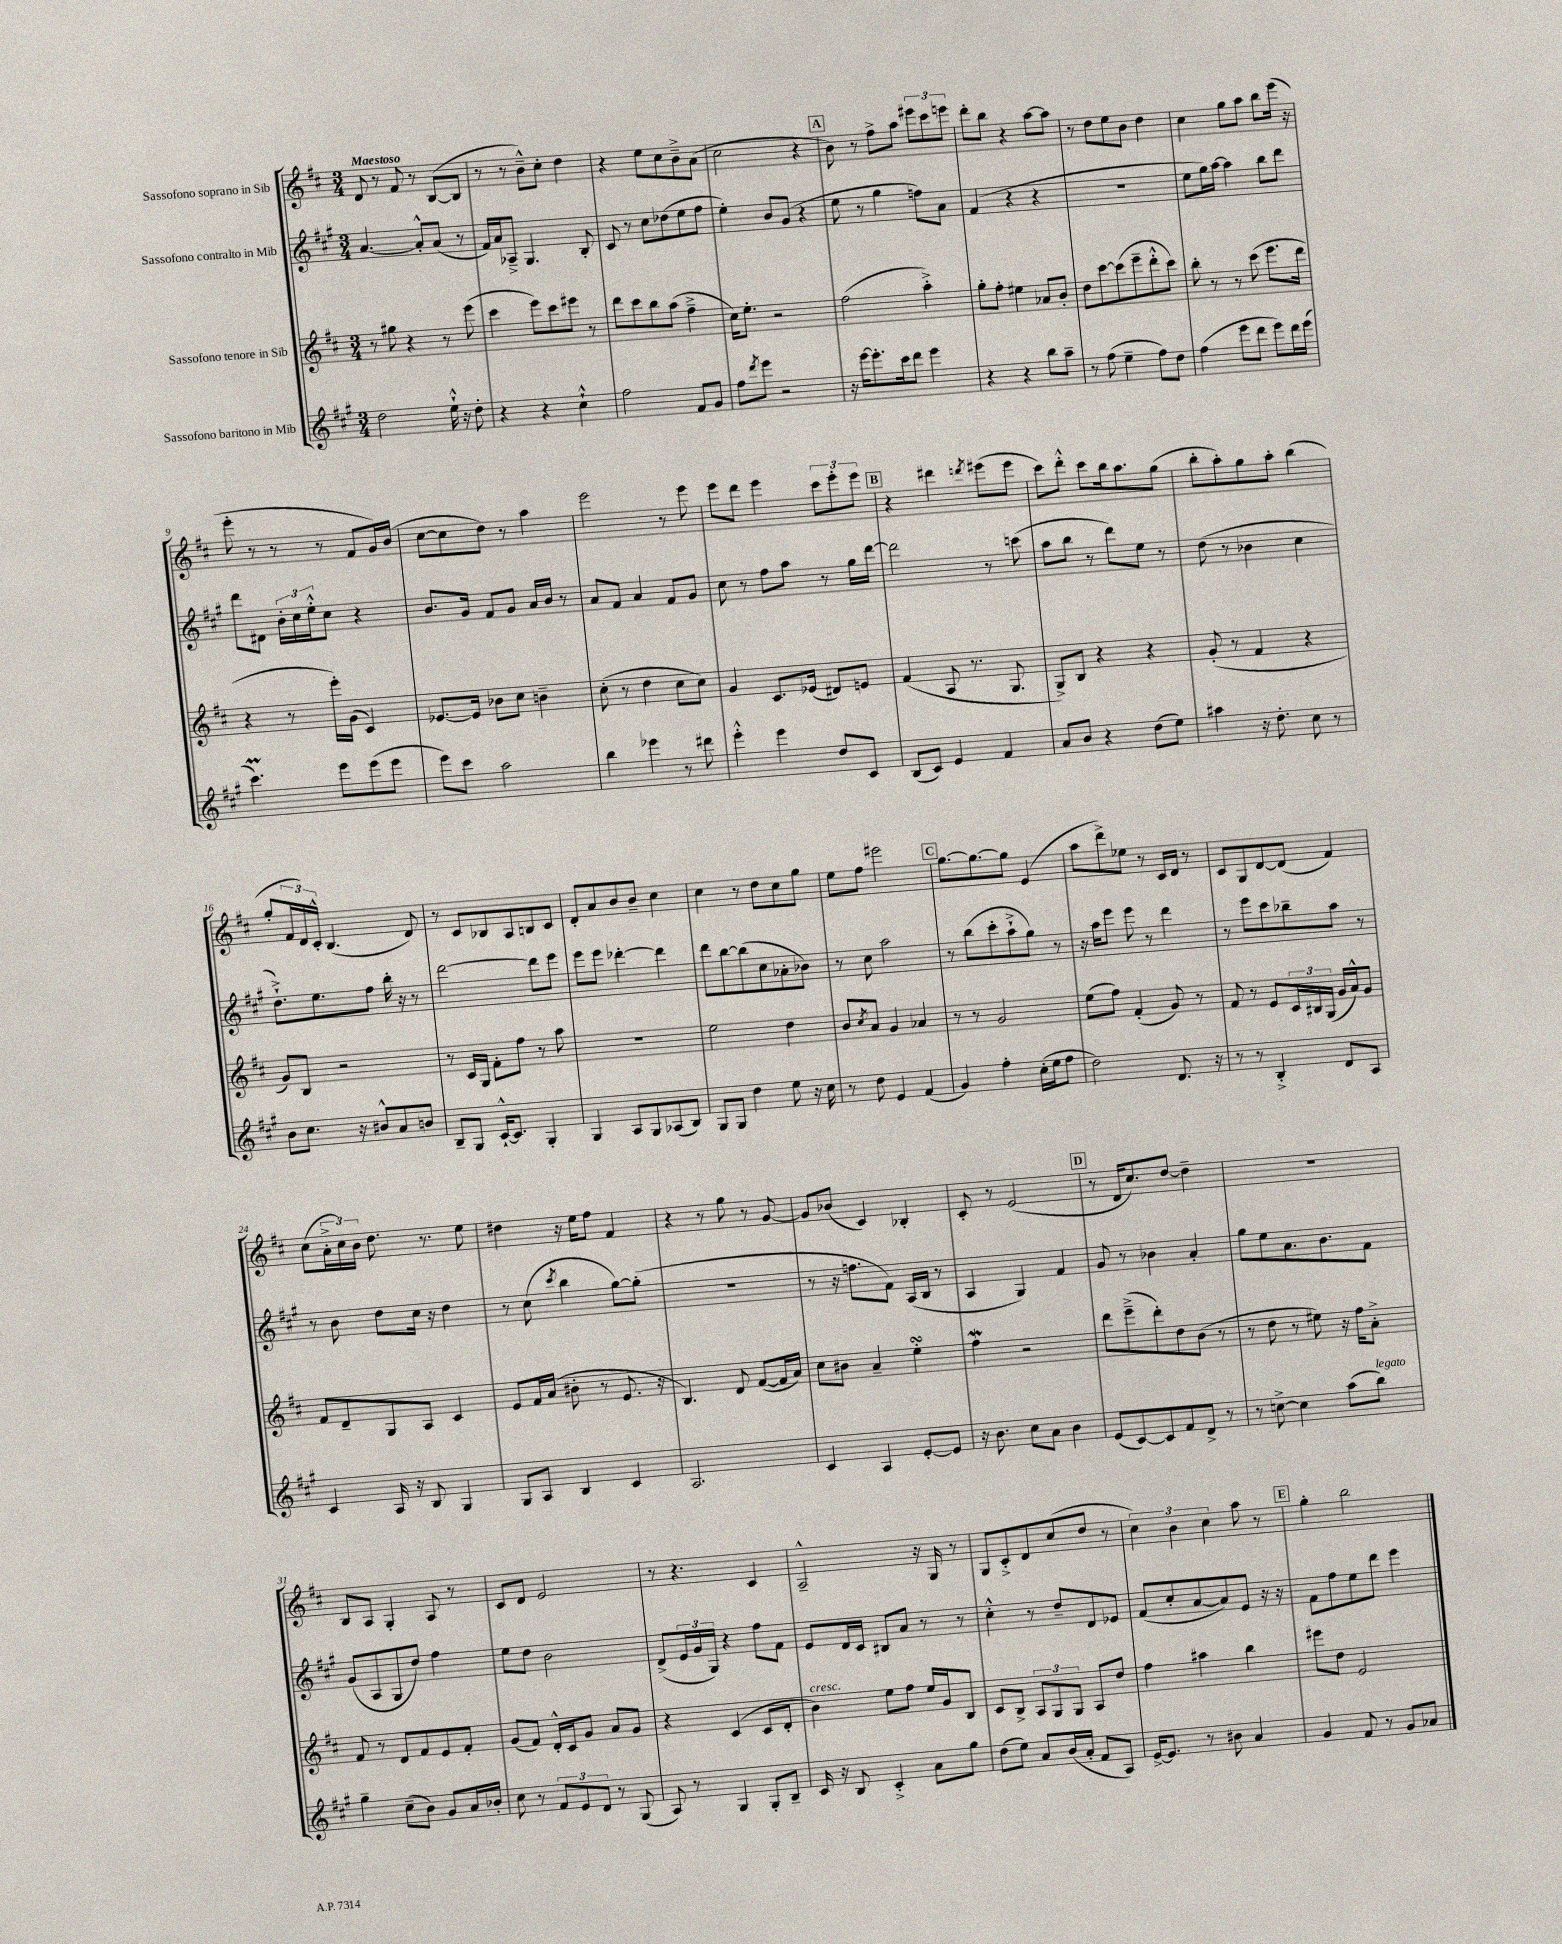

**kern	**kern	**kern	**kern
*part4	*part3	*part2	*part1
*staff4	*staff3	*staff2	*staff1
*I"Sassofono baritono in Mib	*I"Sassofono tenore in Sib	*I"Sassofono contralto in Mib	*I"Sassofono soprano in Sib
*clefG2	*clefG2	*clefG2	*clefG2
*k[f#c#g#]	*k[f#c#]	*k[f#c#g#]	*k[f#c#]
*M3/4	*M3/4	*M3/4	*M3/4
=1	=1	=1	=1
!	!	!	!LO:TX:a:B:t=Maestoso
2dd\	8r	[4.a/	8d/
.	8gg#X\	.	8r
.	4r	.	8f#/
.	.	8a'^^/L]	8r
16ee`^^\	8r	(8a/J	([8B/L
16r	.	.	.
8dd'\	(8eee\	8r	8B/J]
=2	=2	=2	=2
4r	4ccc#\	16f#/LL)	8r
.	.	16a/J	.
.	.	8A-X~^/J	8r
4r	8eee\L)	4.G#/	8b~^^\L)
.	8ccc#\	.	8cc#'\J
4cc#`^^\	8eee#X\J	.	4dd\
.	8r	8B'/	.
=3	=3	=3	=3
2ff#\	8ddd\L	8c#/	4r
.	8ccc#\	8r	.
.	8bb\	8cc#\L	8ee\L
.	(8aa\J	(8dd-X\	8cc#\
8f#/L	4ff#~^\	8ee\	8b~^\
8g#/J	.	8ff#\J	(8a\J
=4	=4	=4	=4
8ff#\L	16cc#\KL)	4ee'\)	2cc#\
.	8.ee'\J	.	.
8qddd/	.	.	.
8eee\J	.	.	.
2r	2r	8b/L	.
.	.	(8g#/J	.
.	.	4r	4r
!!LO:REH:place=s1:t=A
=5	=5	=5	=5
16r	(2ff#\	8ee\	8b\)
[16eee\KL	.	.	.
8.eee'\]	.	8r	8r
.	.	4gg#\	8ff#^\L
16ccc#\k	.	.	.
8ddd\J	.	.	8aa\J
4eee\	4aa'^\)	8ffn\L)	12eee#X\L
.	.	.	12ccc#\
.	.	8a\J	.
.	.	.	12eeen\J
=6	=6	=6	=6
4r	8gg'\L	(4f#/	8ddd'\L
.	8ff#'\J	.	8bb\J
4r	4ee#X\	4r	4r
8bb\L	8a-X/L	4r	[8aa\L
8aa~\J	8b'/J	.	8aa\J]
=7	=7	=7	=7
8r	8dd\L	2.r	8r
(8ff#\	[8ccc#\	.	8dd\L
4ee~\	(8ccc#\]	.	8ee\
.	8eee~\	.	8b\J
8ff#\L)	8ddd'^^\	.	4dd\
8dd\J	8ccc#\J)	.	.
=8	=8	=8	=8
(4ff#\	8bb'\	8ee\L	4cc#\
.	8r	16gg#\L)	.
.	.	[16aa\JJ	.
8eee\L	8r	4aa\]	8gg\L
8ddd\J	(8ccc#\	.	8aa\J
8eee\L)	8.eee\L	8bb\L	8bb\L
16ddd\L	.	8ddd\J	(16eee\Jk
(16eee\JJ	16ddd\Jk	.	16r
!!LO:LB:g=z
=9	=9	=9	=9
4.ccc#m\)	4r	8ddd\L	8eee'\
.	.	8d#X\J	8r
.	8r	24b'\LL	8r
.	.	24cc#\	.
.	.	24ee'^^\J	.
8eee\L	16eee'\LL)	8cc#\J	8r
.	(16g\JJ	.	.
(8eee\	4c#/)	4r	8f#/L
8eee\J	.	.	16g/L)
.	.	.	(16b/JJ
=10	=10	=10	=10
8eee\L)	[8.e-X/L	8.b/L	[8cc#\L
8ccc#\J	.	.	8cc#\]
.	16e-/Jk]	16g#/Jk	.
2aa\	8b-X\L	8f#/L	8dd\J)
.	8cc#\J	8g#/J	8r
.	4bn~\	16a/LL	4aa\
.	.	16b/JJ	.
.	.	8r	.
=11	=11	=11	=11
4bb\	(8cc#'\	8a/L	2eee\
.	8r	8f#/J	.
4eee-X\	4dd\	4a/	.
8r	8cc#\L	8f#/L	8r
8ddd#X\	8cc#\J)	8g#/J	8eee\
=12	=12	=12	=12
4eee'^^\	4g/	8cc#\	8eee\L
.	.	8r	8ddd\J
4eee\	8.c#/L	8ff#\L	4eee\
.	.	8aa\J	.
.	(16e-X/Jk	.	.
8dd/L	8d#X/L)	8r	12ccc#\L
.	.	.	12eee'\
8c#/J	8en/J	16gg#\LL	.
.	.	.	12eee\J
.	.	[16ddd\JJ	.
!!LO:REH:place=s1:t=B
=13	=13	=13	=13
(8B/L	(4f#/	2ddd\]	4r
8c#/J)	.	.	.
4e/	8A/	.	4ddd#X\
.	8.r	.	.
.	.	.	8qdddn/
4f#/	.	8r	(8eee#X\L
.	8.G/	.	.
.	.	(8cccn\	8eee#\J
=14	=14	=14	=14
8a/L	8G^/L)	8aa\L	8ccc#\L)
8b/J	8B/J	8bb\J	8ddd'^^\J
4r	4r	8r	8ccc#\L
.	.	8ddd\L)	16bb\k
.	.	.	8.aa\
(8dd\L	4r	8ee\J	.
8ee\J)	.	8r	(8gg\J
=15	=15	=15	=15
4aa#X\	(8g'/	(8dd\	8bb'\L
.	8r	8r	8aa'\)
16r	4f#/	4b-X\	8gg\
8.dd'\	.	.	.
.	.	.	8aa'\J
8cc#\	4r	4cc#\	(4bb\
8r	.	.	.
!!LO:LB:g=z
=16	=16	=16	=16
8b\L	8g/L)	8.dd`^\L)	8gg'/L
8.cc#\J	8B/J	.	24f#/L
.	.	.	24d/)
.	.	8.ee\	.
.	.	.	24c#'^^/JJ
.	2r	.	(4.B/
16r	.	.	.
8b#X^^/L	.	8ff#\J	.
8a/	.	16bb'\	.
.	.	16r	.
8bn/J	.	8r	8d/)
=17	=17	=17	=17
8B~/L	8r	[2ddd\	8r
8G#/J	16c#/LL	.	8c#/L
.	16G/JJ	.	.
[16c#`^^/KL	8f#'\L	.	8B-X/
8.c#/J]	.	.	.
.	8ff#\J	.	8A/
4G#'/	8r	8ddd\L]	8Bn/
.	8aa\	8eee\J	8c#/J
=18	=18	=18	=18
4G#/	2.r	8eee\L	8d'/L
.	.	8eee\J	8a/
8A/L	.	[4ddd-X'\	8b/
8G#/	.	.	8b~/J
(8A-X/	.	4ddd-\]	4cc#\
8B/J)	.	.	.
=19	=19	=19	=19
8G#/L	2ee\	8ddd\L	4cc#\
8G#/J	.	[8bb\	.
4dd\	.	(8bb\]	8r
.	.	8cc#\	8dd\L
8ee\	4dd\	8a-X'\	8cc#\
16r	.	8b-X\J)	8gg\J
16cc#\	.	.	.
=20	=20	=20	=20
8r	8b/L	8r	8ee\L
.	8qcc#/	.	.
8dd\	8a/J	8cc#\	8ff#\J
4e/	4g/	2aa\	2eee#X\
(4f#/	4a-X/	.	.
!!LO:REH:place=s1:t=C
=21	=21	=21	=21
4g#/)	8r	8r	[8.gg\L
.	8r	(8bb\L	.
.	.	.	8.gg\_
4ff#'\	2g/	8ccc#'\	.
.	.	8aa`^\	8gg\J]
(16cc#'\LL	.	8gg#\J)	(4e/
16ee\J	.	.	.
8ff#\J	.	8r	.
=22	=22	=22	=22
2dd\)	(8ee\L	16r	8aa\L
.	.	16aa\KL	.
.	8ff#\J)	8eee\J	8ddd^\)
.	(4f#'/	8eee\	8ee-X\J
.	.	8r	8r
8.d/	8g/)	4ddd\	16c#/LL
.	.	.	16d/JJ
.	8r	.	8r
16r	.	.	.
=23	=23	=23	=23
8r	8f#/	8r	8c#/L
8r	8r	8eee\L	8G/
4B'^/	8e/L	8ccc#\	[8d/
.	24c#/L	8bb-X~\	(8d/J]
.	24B#X/	.	.
.	(24G/JJ	.	.
8d/L	16g/LL	8aa\J	4f#/)
.	16a^^/J)	.	.
8A/J	8g/J	8r	.
!!LO:LB:g=z
=24	=24	=24	=24
4c#/	8f#/L	8r	(8cc#\L
.	8d~/	8b\	24a'^\L
.	.	.	24cc#\)
.	.	.	24b\JJ
16A/	8G/	8dd\L	8.dd\
16r	.	.	.
8B/	8A/J	16cc#\Jk	.
.	.	16r	8.r
4G#/	4c#/	4dd\	.
.	.	.	8ee\
=25	=25	=25	=25
8G#/L	8e/L	8r	4dd#X\
8A/J	16f#/L	(8cc#\	.
.	(16a/JJ	.	.
.	.	8qccc#/	.
4B/	8b#X'\	4bb\	16r
.	.	.	16ee\KL
.	8r	.	8ff#\J
4c#/	8.e/	[8gg#\L)	4f#/
.	.	(8gg#'\J]	.
.	16r	.	.
=26	=26	=26	=26
2.A/	4.B/)	2.r	4r
.	.	.	8r
.	8d/	.	8gg\
.	([8f#/L	.	8r
.	16f#/L]	.	[8g/
.	16a/JJ)	.	.
=27	=27	=27	=27
4c#/	8cc#\L	8r	8g/L]
.	8b#X\J	16r	(8b-X/J
.	.	8.ffn\L	.
4A/	4a~/	.	4c#/)
.	.	8f#\J)	.
[8e'/L	4eesSSS'\	(16A/LL	4B-X'/
.	.	16B/JJ	.
8e/J]	.	8r	.
=28	=28	=28	=28
16r	4ff#W\	4A/	8c#'/
8.b\	.	.	.
.	.	.	8r
8cc#\L	2r	4G#/)	(2e/
8a\J	.	.	.
4b\	.	4f#/	.
!!LO:REH:place=s1:t=D
=29	=29	=29	=29
(8e/L	8ddd\L	8g#/	8r
[8c#/)	(8eee~^\	8r	16d/KL
.	.	.	8.cc#/)
8c#/]	8ddd'\)	4b-X\	.
8f#/	8dd\	.	[8dd/J
8d^/J	(8b\J	4a'/	4dd~\]
8r	8r	.	.
=30	=30	=30	=30
8r	8r	8gg#\L	2.r
[8ccn^\	8dd\	8ee\	.
4cc\]	8r	8.a\	.
.	8ee#X\)	.	.
.	.	8.b\	.
(8aa\L	16r	.	.
.	16ff#\KL	.	.
!LO:TX:a:i:t=legato	!	!	!
8bb\J)	8a'^\J	8f#\J	.
!!LO:LB:g=z
=31	=31	=31	=31
4gg#~\	8f#/	(8g#/L	8B/L
.	8r	8A/	8A/J
(8cc#~\L	8d/L	8G#/	4G'/
8b\J)	8f#/	8dd/J)	.
8g#/L	8e/	4ff#\	8A/
16a/L	8f#'/J	.	8r
16b-X'/JJ	.	.	.
=32	=32	=32	=32
8cc#\	(8g/L	8ee\L	8c#/L
8r	8f#/J)	8dd\J	8d/J
12f#/L	16d'^^/LL	2b\	2e/
.	16c#/J	.	.
12e/	.	.	.
.	8g/J	.	.
12d/J	.	.	.
8r	8a/L	.	.
(8G#/	8g/J	.	.
=33	=33	=33	=33
8A/)	4r	(8d^/L	8r
8r	.	24e/L	4.r
.	.	24g#/	.
.	.	24G#/JJ)	.
4G#/	(4c#/	4r	.
8G#'/L	8c#/L	8ff#\L	4c#/
8B~/J	8d'/J	8f#\J	.
=34	=34	=34	=34
!	!LO:TX:a:i:t=cresc.	!	!
16c#/	4b\)	8e/L	2A~^^/
16r	.	.	.
8B/	.	16d/L	.
.	.	16c#/JJ	.
4c#'^/	8ee\L	8B#X/L	.
.	8ff#\J	8a/J	.
8a\L	16ee/LL	8r	16r
.	16g/J	.	16G/
8gg#\J	8B/J	8r	8r
=35	=35	=35	=35
(8dd\L	8c#/L	4cc#'^^\	8G/L
8ee\J)	8B^/J	.	8c#'^/
8a/L	12A/L	8r	8d/
.	12G/	.	.
(16b/L	.	8dd~/L	(8cc#/
.	12G/J	.	.
16a'/JJ	.	.	.
8f#/L	8A/L	8d/	8dd/J
8A/J)	8dd/J	8e-X/J	8r
=36	=36	=36	=36
[16e^/KL	4ff#\	(8f#/L	6cc#\)
8.e/J]	.	.	.
.	.	8cc#'/	.
.	.	.	6b\
8r	4aa#X\	[8a/	.
.	.	.	6cc#\
8b#X\	.	8a/])	.
4a/	4bb\	8e/J	8aa\
.	.	16r	8r
.	.	16r	.
!!LO:REH:place=s1:t=E
=37	=37	=37	=37
4g#/	8eee#X\L	8f#\L	4gg'\
.	8dd\J	8ff#\	.
8f#/	2e/	8ee\	2bb\
8r	.	8ddd\J	.
8g#/L	.	4eee\	.
8a-X/J	.	.	.
==	==	==	==
*-	*-	*-	*-
